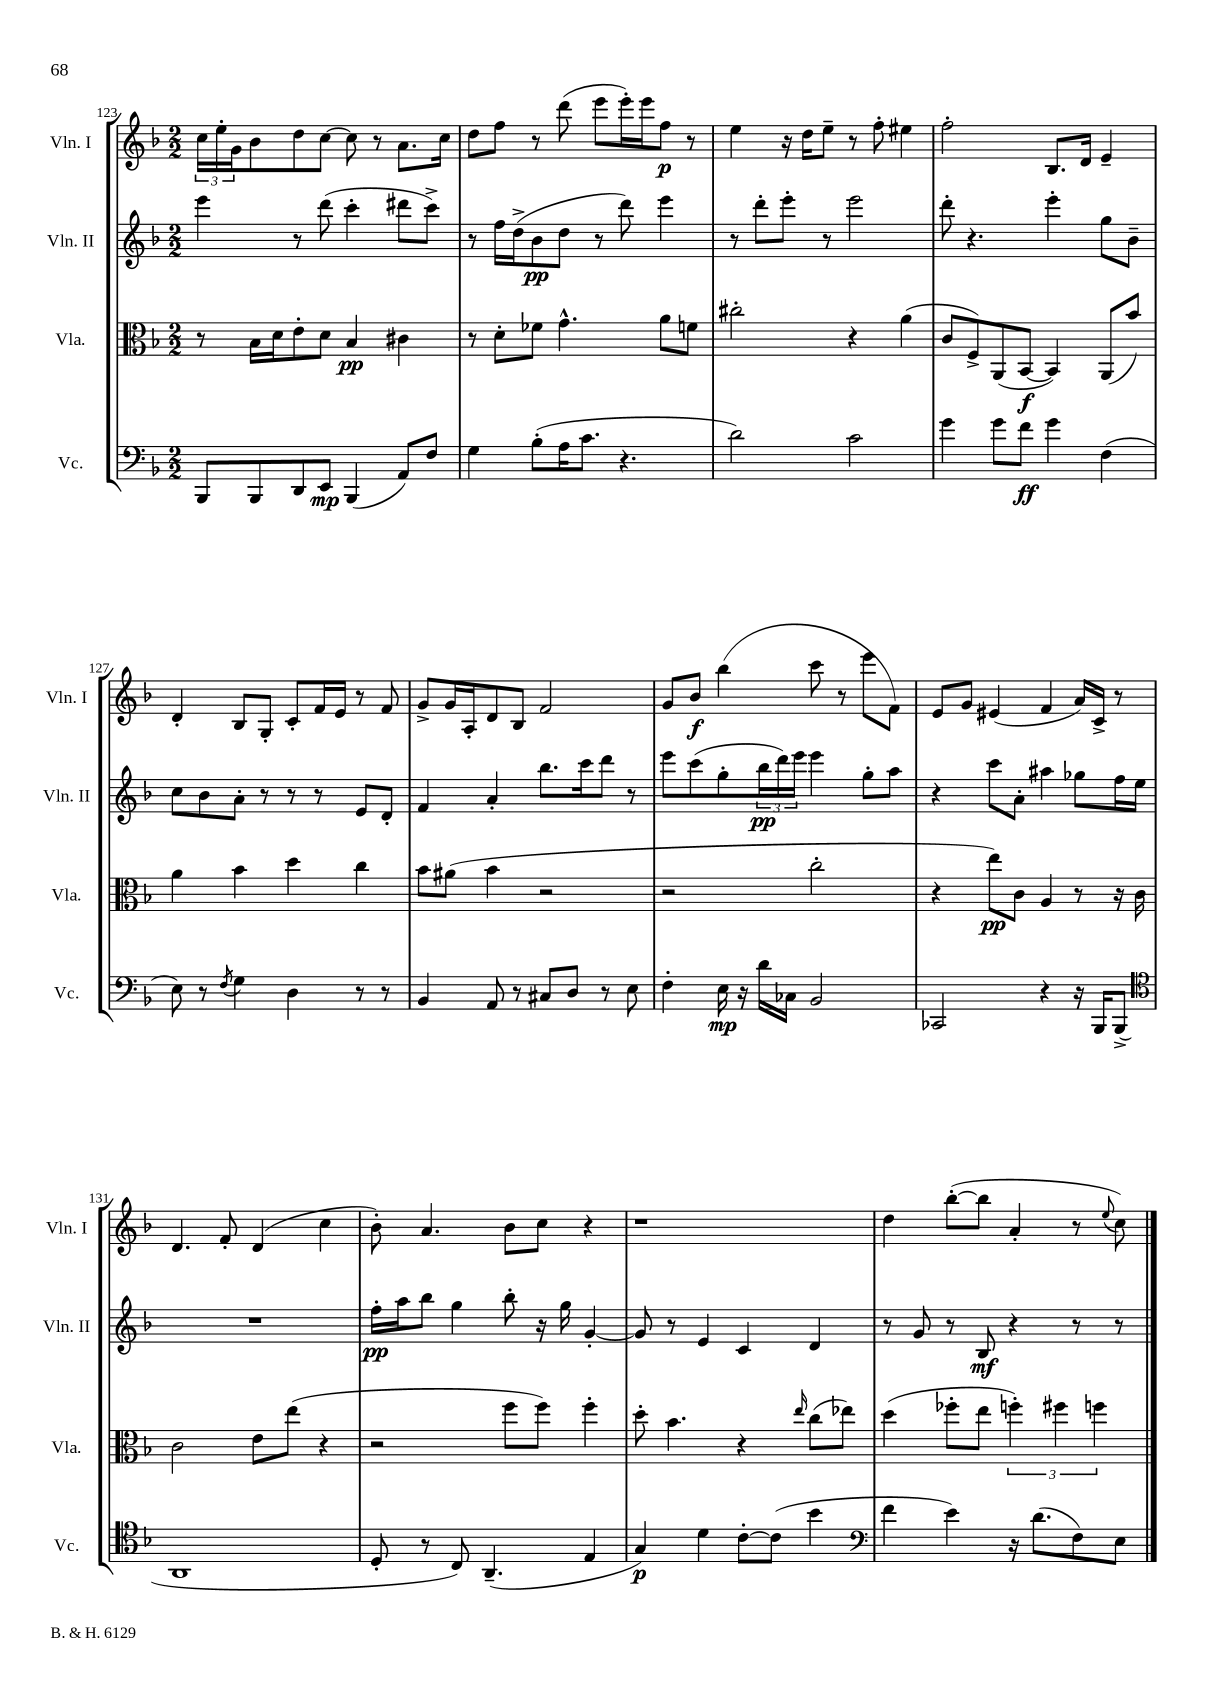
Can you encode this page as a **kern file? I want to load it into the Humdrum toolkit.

**kern	**kern	**kern	**kern
*staff4	*staff3	*staff2	*staff1
*clefF4	*clefC3	*clefG2	*clefG2
*k[b-]	*k[b-]	*k[b-]	*k[b-]
*M2/2	*M2/2	*M2/2	*M2/2
8BBB-	8r	4eee	24cc
.	.	.	24ee'
.	.	.	24g
8BBB-	16B-	.	8b-
.	16d	.	.
8DD	8e'	8r	8dd
8EE	8d	(8ddd	[8cc
(4BBB-	4B-	4ccc'	8cc]
.	.	.	8r
8AA)	4c#	8ddd#	8.a
8F	.	8ccc^)	.
.	.	.	16cc
=	=	=	=
4G	8r	8r	8dd
.	8d'	16ff	8ff
.	.	(16dd^	.
(8B-'	8f-	8b-	8r
16A	4.g^^	8dd	(8ddd
8.c	.	.	.
.	.	8r	8eee
4.r	.	8ddd)	16eee')
.	.	.	16eee
.	8a	4eee	8ff
.	8f	.	8r
=	=	=	=
2d)	2cc#'	8r	4ee
.	.	8ddd'	.
.	.	8eee'	16r
.	.	.	16dd
.	.	8r	8ee~
2c	4r	2eee	8r
.	.	.	8ff'
.	(4a	.	4ee#
=	=	=	=
4g	8c	8ddd'	2ff'
.	8F^)	4.r	.
8g	(8AA	.	.
8f	[8BB-	.	.
4g	4BB-])	4eee'	8.B-
.	.	.	16d
(4F	(8AA	8gg	4e~
.	8b-)	8b-~	.
=	=	=	=
8E)	4a	8cc	4d'
8r	.	8b-	.
8qF	.	.	.
4G	4b-	8a'	8B-
.	.	8r	8G'
4D	4dd	8r	8c'
.	.	8r	16f
.	.	.	16e
8r	4cc	8e	8r
8r	.	8d'	8f
=	=	=	=
4BB-	8b-	4f	8g^
.	(8a#	.	16g
.	.	.	16A'
8AA	4b-	4a'	8d
8r	.	.	8B-
8C#	2r	8.bb-	2f
8D	.	.	.
.	.	16ccc	.
8r	.	8ddd	.
8E	.	8r	.
=	=	=	=
4F'	2r	8eee	8g
.	.	(8ccc	8b-
16E	.	8gg'	(4bb-
16r	.	.	.
16d	.	24bb-	.
.	.	24ddd)	.
16C-	.	.	.
.	.	24eee	.
2BB-	2cc'	4eee	8ccc
.	.	.	8r
.	.	8gg'	8eee
.	.	8aa	8f)
=	=	=	=
2CC-	4r	4r	8e
.	.	.	8g
.	8ee)	8ccc	(4e#
.	8c	8a'	.
4r	4A	4aa#	4f
16r	8r	8gg-	16a)
16BBB-	.	.	16c^
(8BBB-^	16r	16ff	8r
.	16c	16ee	.
=	=	=	=
*clefC4	*	*	*
1AA	2c	1r	4.d
.	.	.	8f'
.	8e	.	(4d
.	(8ee	.	.
.	4r	.	4cc
=	=	=	=
8D'	2r	16ff'	8b-')
.	.	16aa	.
8r	.	8bb-	4.a
8C)	.	4gg	.
(4.AA~	.	.	.
.	8ff	8bb-'	8b-
.	8ff)	16r	8cc
.	.	16gg	.
4E	4ff'	[4g'	4r
=	=	=	=
4G)	8dd'	8g]	1r
.	4.b-	8r	.
4d	.	4e	.
[8c'	4r	4c	.
(8c]	.	.	.
.	16qqee	.	.
4b-	(8cc	4d	.
.	8ee-)	.	.
=	=	=	=
*clefF4	*	*	*
4f	(4dd	8r	4dd
.	.	8g	.
4e)	8ff-'	8r	([8bb-'
.	8ee	8B-	8bb-]
16r	6ff')	4r	4a'
(8.d	.	.	.
.	6ff#	.	.
8F)	.	8r	8r
.	6ff	.	.
.	.	.	8qqee
8E	.	8r	8cc)
==	==	==	==
*-	*-	*-	*-
